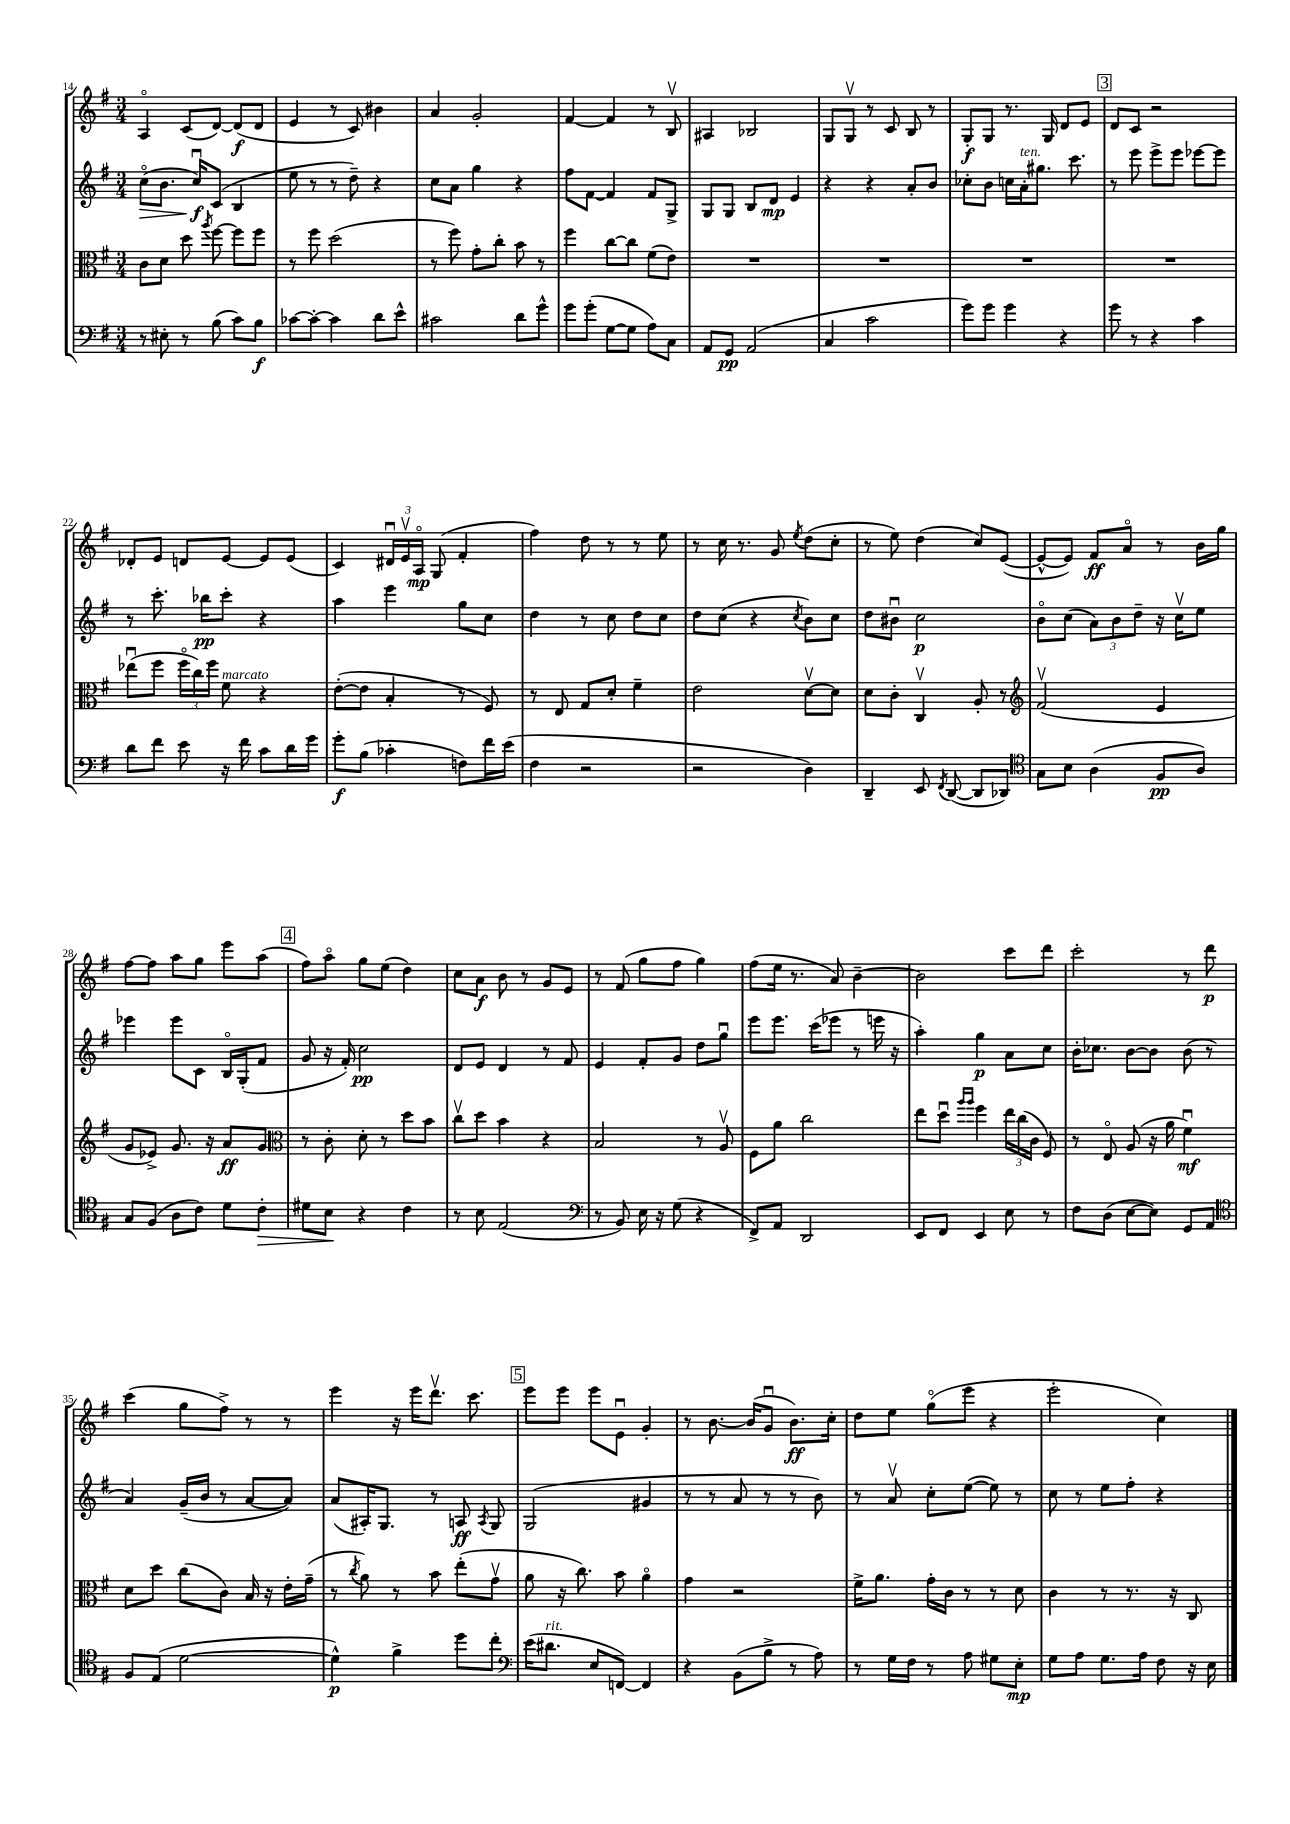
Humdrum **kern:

**kern	**dynam	**kern	**dynam	**kern	**dynam	**kern	**dynam
*part4	*part4	*part3	*part3	*part2	*part2	*part1	*part1
*staff4	*staff4	*staff3	*staff3	*staff2	*staff2	*staff1	*staff1
*clefF4	*	*clefC3	*	*clefG2	*	*clefG2	*
*k[f#]	*	*k[f#]	*	*k[f#]	*	*k[f#]	*
*M3/4	*	*M3/4	*	*M3/4	*	*M3/4	*
=14	=14	=14	=14	=14	=14	=14	=14
!	!	!	!	!	!LO:HP:b	!	!
8r	.	8c\L	.	(8cc\L	>	4A/	.
8E#X'\	.	8d\J	.	8.b\J	.	.	.
8r	.	8dd\	.	.	.	(8c/L	.
.	.	.	.	16ccu/KL)	f	.	.
.	.	8qaa/	.	.	.	.	.
(8B\	.	[8ff#\	.	(8c/J	]	[8d/J)	.
8c\L)	.	8ff#\L]	.	4B/	.	(8d/L]	f
8B\J	f	8ff#\J	.	.	.	8d/J	.
=15	=15	=15	=15	=15	=15	=15	=15
[8c-X\L	.	8r	.	8ee\	.	4e/	.
8c-'\J_	.	8ff#\	.	8r	.	.	.
4c-\]	.	(2dd\	.	8r	.	8r	.
.	.	.	.	8dd~\)	.	8c/)	.
8d\L	.	.	.	4r	.	4b#X\	.
8e^^\J	.	.	.	.	.	.	.
=16	=16	=16	=16	=16	=16	=16	=16
2c#X\	.	8r	.	8cc\L	.	4a/	.
.	.	8ff#\)	.	8a\J	.	.	.
.	.	8g'\L	.	4gg\	.	2g'/	.
.	.	8cc'\J	.	.	.	.	.
8d\L	.	8b\	.	4r	.	.	.
8g^^\J	.	8r	.	.	.	.	.
=17	=17	=17	=17	=17	=17	=17	=17
8g\L	.	4ff#\	.	8ff#\L	.	[4f#/	.
(8g'\J	.	.	.	[8f#\J	.	.	.
[8G\L	.	[8cc\L	.	4f#/]	.	4f#/]	.
8G\J]	.	8cc\J]	.	.	.	.	.
8A\L)	.	(8f#\L	.	8f#/L	.	8r	.
8C\J	.	8e\J)	.	8G^/J	.	8Bv/	.
=18	=18	=18	=18	=18	=18	=18	=18
8AA/L	.	2.r	.	8G/L	.	4A#X/	.
8GG/J	pp	.	.	8G/J	.	.	.
(2AA/	.	.	.	8B/L	.	2B-X/	.
.	.	.	.	8d/J	mp	.	.
.	.	.	.	4e/	.	.	.
=19	=19	=19	=19	=19	=19	=19	=19
4C/	.	2.r	.	4r	.	8G/L	.
.	.	.	.	.	.	8Gv/J	.
2c\	.	.	.	4r	.	8r	.
.	.	.	.	.	.	8c/	.
.	.	.	.	8a'/L	.	8B/	.
.	.	.	.	8b/J	.	8r	.
=20	=20	=20	=20	=20	=20	=20	=20
8g\L)	.	2.r	.	8cc-X'\L	.	8G'/L	f
8g\J	.	.	.	8b\J	.	8G/J	.
4g\	.	.	.	16ccn\LL	.	8.r	.
!	!	!	!	!LO:TX:a:i:t=ten.	!	!	!
.	.	.	.	16a'\J	.	.	.
.	.	.	.	8.gg#X\J	.	.	.
.	.	.	.	.	.	16G/	.
4r	.	.	.	.	.	8d/L	.
.	.	.	.	8.ccc\	.	.	.
.	.	.	.	.	.	8e/J	.
!!LO:REH:place=s1:t=3
=21	=21	=21	=21	=21	=21	=21	=21
8g\	.	2.r	.	8r	.	8d/L	.
8r	.	.	.	8eee\	.	8c/J	.
4r	.	.	.	8eee^\L	.	2r	.
.	.	.	.	8eee\J	.	.	.
4c\	.	.	.	[8eee-X\L	.	.	.
.	.	.	.	8eee-\J]	.	.	.
!!LO:LB:g=z
=22	=22	=22	=22	=22	=22	=22	=22
8d\L	.	(8ee-Xu\L	.	8r	.	8d-X'/L	.
8f#\J	.	8ff#\J	.	8.ccc'\	.	8e/J	.
8e\	.	24ff#\LL	.	.	.	8dn/L	.
.	.	24cc\)	.	.	.	.	.
.	.	.	.	16bb-X\KL	pp	.	.
.	.	24ff#\JJ	.	.	.	.	.
!	!	!LO:TX:a:i:t=marcato	!	!	!	!	!
16r	.	8f#\	.	8ccc'\J	.	[8e/J	.
16f#\	.	.	.	.	.	.	.
8c\L	.	4r	.	4r	.	8e/L]	.
16d\L	.	.	.	.	.	(8e/J	.
16g\JJ	.	.	.	.	.	.	.
=23	=23	=23	=23	=23	=23	=23	=23
8g'\L	f	([8e'\L	.	4aa\	.	4c/)	.
(8B\J	.	8e\J]	.	.	.	.	.
4c-X'\	.	4B'/	.	4eee\	.	24d#Xu/LL	.
.	.	.	.	.	.	24ev/	.
.	.	.	.	.	.	24A/JJ	mp
.	.	.	.	.	.	(8G/	.
8Fn\L)	.	8r	.	8gg\L	.	4f#'/	.
16f#\L	.	8F#/)	.	8cc\J	.	.	.
(16e\JJ	.	.	.	.	.	.	.
=24	=24	=24	=24	=24	=24	=24	=24
4F#\	.	8r	.	4dd\	.	4ff#\)	.
.	.	8E/	.	.	.	.	.
2r	.	8G/L	.	8r	.	8dd\	.
.	.	8d'/J	.	8cc\	.	8r	.
.	.	4f#~\	.	8dd\L	.	8r	.
.	.	.	.	8cc\J	.	8ee\	.
=25	=25	=25	=25	=25	=25	=25	=25
2r	.	2e\	.	8dd\L	.	8r	.
.	.	.	.	(8cc\J	.	16cc\	.
.	.	.	.	.	.	8.r	.
.	.	.	.	4r	.	.	.
.	.	.	.	.	.	8g/	.
.	.	.	.	8qcc/	.	8qee/	.
4D\)	.	[8dv\L	.	8b\L)	.	(8dd\L	.
.	.	8d\J]	.	8cc\J	.	8cc'\J	.
=26	=26	=26	=26	=26	=26	=26	=26
4DD~/	.	8d\L	.	8dd\L	.	8r	.
.	.	8c'\J	.	8b#Xu\J	.	8ee\)	.
8EE/	.	4Cv/	.	2cc\	p	(4dd\	.
8qFF#/	.	.	.	.	.	.	.
([8DD/	.	.	.	.	.	.	.
8DD/L]	.	8A'/	.	.	.	8cc/L)	.
8DD-X/J)	.	8r	.	.	.	([8e/J	.
=27	=27	=27	=27	=27	=27	=27	=27
*clefC4	*	*clefG2	*	*	*	*	*
8G\L	.	(2f#v/	.	8b\L	.	8e^^/L_	.
8B\J	.	.	.	(8cc\J	.	8e/J])	.
(4A\	.	.	.	12a\L)	.	8f#/L	ff
.	.	.	.	12b\	.	.	.
.	.	.	.	.	.	8a/J	.
.	.	.	.	12dd~\J	.	.	.
8F#/L	pp	4e/	.	16r	.	8r	.
.	.	.	.	16ccv\KL	.	.	.
8A/J)	.	.	.	8ee\J	.	16b\LL	.
.	.	.	.	.	.	16gg\JJ	.
!!LO:LB:g=z
=28	=28	=28	=28	=28	=28	=28	=28
8G/L	.	8g/L	.	4eee-X\	.	[8ff#\L	.
(8F#/J	.	8e-X^/J)	.	.	.	8ff#\J]	.
8A\L	.	8.g/	.	8eee-\L	.	8aa\L	.
8c\J)	.	.	.	8c\J	.	8gg\J	.
.	.	16r	.	.	.	.	.
8d\L	.	8a/L	ff	16B/LL	.	8eee\L	.
.	.	.	.	(16G'/J	.	.	.
!	!LO:HP:b	!	!	!	!	!	!
8c'\J	>	8g/J	.	8f#/J	.	(8aa\J	.
!!LO:REH:place=s1:t=4
=29	=29	=29	=29	=29	=29	=29	=29
*	*	*clefC3	*	*	*	*	*
8d#X\L	.	8r	.	8g/	.	8ff#\L)	.
8B\J	.	8c'\	.	16r	.	8aa\J	.
.	.	.	.	16f#'/)	.	.	.
4r	]	8d'\	.	2cc\	pp	8gg\L	.
.	.	8r	.	.	.	(8ee\J	.
4c\	.	8dd\L	.	.	.	4dd\)	.
.	.	8b\J	.	.	.	.	.
=30	=30	=30	=30	=30	=30	=30	=30
8r	.	8ccv\L	.	8d/L	.	8cc\L	.
8B\	.	8dd\J	.	8e/J	.	8a\J	f
(2E/	.	4b\	.	4d/	.	8b\	.
.	.	.	.	.	.	8r	.
.	.	4r	.	8r	.	8g/L	.
.	.	.	.	8f#/	.	8e/J	.
=31	=31	=31	=31	=31	=31	=31	=31
*clefF4	*	*	*	*	*	*	*
8r	.	2B/	.	4e/	.	8r	.
8BB/)	.	.	.	.	.	(8f#/	.
16E\	.	.	.	8f#'/L	.	8gg\L	.
16r	.	.	.	.	.	.	.
(8G\	.	.	.	8g/J	.	8ff#\J	.
4r	.	8r	.	8dd\L	.	4gg\)	.
.	.	8Av/	.	8ggu\J	.	.	.
=32	=32	=32	=32	=32	=32	=32	=32
8FF#^/L)	.	8F#\L	.	8eee\L	.	(8ff#\L	.
8AA/J	.	8a\J	.	8.eee\J	.	16ee\Jk	.
.	.	.	.	.	.	8.r	.
2DD/	.	2cc\	.	.	.	.	.
.	.	.	.	(16ccc\KL	.	.	.
.	.	.	.	8eee-X\J	.	8a/)	.
.	.	.	.	8r	.	[4b~\	.
.	.	.	.	16eeen\	.	.	.
.	.	.	.	16r	.	.	.
=33	=33	=33	=33	=33	=33	=33	=33
8EE/L	.	8ee\L	.	4aa'\)	.	2b\]	.
8FF#/J	.	8ddu\J	.	.	.	.	.
.	.	16qqaa/LL	.	.	.	.	.
.	.	16qqaa/JJ	.	.	.	.	.
4EE/	.	4ff#\	.	4gg\	p	.	.
8E\	.	24ee\LL	.	8a\L	.	8ccc\L	.
.	.	(24cc\	.	.	.	.	.
.	.	24c\JJ	.	.	.	.	.
8r	.	8F#/)	.	8cc\J	.	8ddd\J	.
=34	=34	=34	=34	=34	=34	=34	=34
8F#\L	.	8r	.	16b'\KL	.	2ccc'\	.
.	.	.	.	8.cc-X\J	.	.	.
(8D\J	.	8E/	.	.	.	.	.
[8E\L	.	(8A/	.	[8b\L	.	.	.
8E\J])	.	16r	.	8b\J]	.	.	.
.	.	16a\	.	.	.	.	.
8GG/L	.	4f#u\)	mf	(8b\	.	8r	.
8AA/J	.	.	.	8r	.	8ddd\	p
!!LO:LB:g=z
=35	=35	=35	=35	=35	=35	=35	=35
*clefC4	*	*	*	*	*	*	*
8F#/L	.	8d\L	.	4a/)	.	(4ccc\	.
(8E/J	.	8dd\J	.	.	.	.	.
[2d\	.	(8cc\L	.	(16g~/LL	.	8gg\L	.
.	.	.	.	16b/JJ	.	.	.
.	.	8c\J)	.	8r	.	8ff#^\J)	.
.	.	16B/	.	[8a/L	.	8r	.
.	.	16r	.	.	.	.	.
.	.	16e'\LL	.	8a/J])	.	8r	.
.	.	(16g~\JJ	.	.	.	.	.
=36	=36	=36	=36	=36	=36	=36	=36
4d^^\])	p	8r	.	(8a/L	.	4eee\	.
.	.	8qcc/	.	.	.	.	.
.	.	8a\)	.	16A#X'/K)	.	.	.
.	.	.	.	8.G/J	.	.	.
4f#^\	.	8r	.	.	.	16r	.
.	.	.	.	.	.	16eee\KL	.
.	.	8b\	.	8r	.	8.dddv\J	.
8dd\L	.	(8ee'\L	.	8An/	ff	.	.
.	.	.	.	.	.	8.ccc\	.
.	.	.	.	8qA/	.	.	.
8cc'\J	.	8gv\J	.	8G/	.	.	.
!!LO:REH:place=s1:t=5
=37	=37	=37	=37	=37	=37	=37	=37
*clefF4	*	*	*	*	*	*	*
(16e\KL	.	8a\	.	(2G/	.	8eee\L	.
!LO:TX:a:i:t=rit.	!	!	!	!	!	!	!
8.d#X\J	.	.	.	.	.	.	.
.	.	16r	.	.	.	8eee\J	.
.	.	8.cc\)	.	.	.	.	.
8E/L	.	.	.	.	.	8eee\L	.
[8FFn/J)	.	8b\	.	.	.	8eu\J	.
4FF/]	.	4a\	.	4g#X/	.	4g'/	.
=38	=38	=38	=38	=38	=38	=38	=38
4r	.	4g\	.	8r	.	8r	.
.	.	.	.	8r	.	[8.b\	.
(8BB\L	.	2r	.	8a/	.	.	.
.	.	.	.	.	.	(16b/KL]	.
8B^\J	.	.	.	8r	.	8gu/J	.
8r	.	.	.	8r	.	8.b\L)	ff
8A\)	.	.	.	8b\)	.	.	.
.	.	.	.	.	.	16cc'\Jk	.
=39	=39	=39	=39	=39	=39	=39	=39
8r	.	16f#^\KL	.	8r	.	8dd\L	.
.	.	8.a\J	.	.	.	.	.
16G\LL	.	.	.	8av/	.	8ee\J	.
16F#\JJ	.	.	.	.	.	.	.
8r	.	16g'\LL	.	8cc'\L	.	(8gg\L	.
.	.	16c\JJ	.	.	.	.	.
8A\	.	8r	.	([8ee\J	.	8eee\J	.
8G#X\L	.	8r	.	8ee\])	.	4r	.
8E'\J	mp	8d\	.	8r	.	.	.
=40	=40	=40	=40	=40	=40	=40	=40
8G\L	.	4c\	.	8cc\	.	2eee'\	.
8A\J	.	.	.	8r	.	.	.
8.G\L	.	8r	.	8ee\L	.	.	.
.	.	8.r	.	8ff#'\J	.	.	.
16A\Jk	.	.	.	.	.	.	.
8F#\	.	.	.	4r	.	4cc\)	.
.	.	16r	.	.	.	.	.
16r	.	8C/	.	.	.	.	.
16E\	.	.	.	.	.	.	.
==	==	==	==	==	==	==	==
*-	*-	*-	*-	*-	*-	*-	*-
